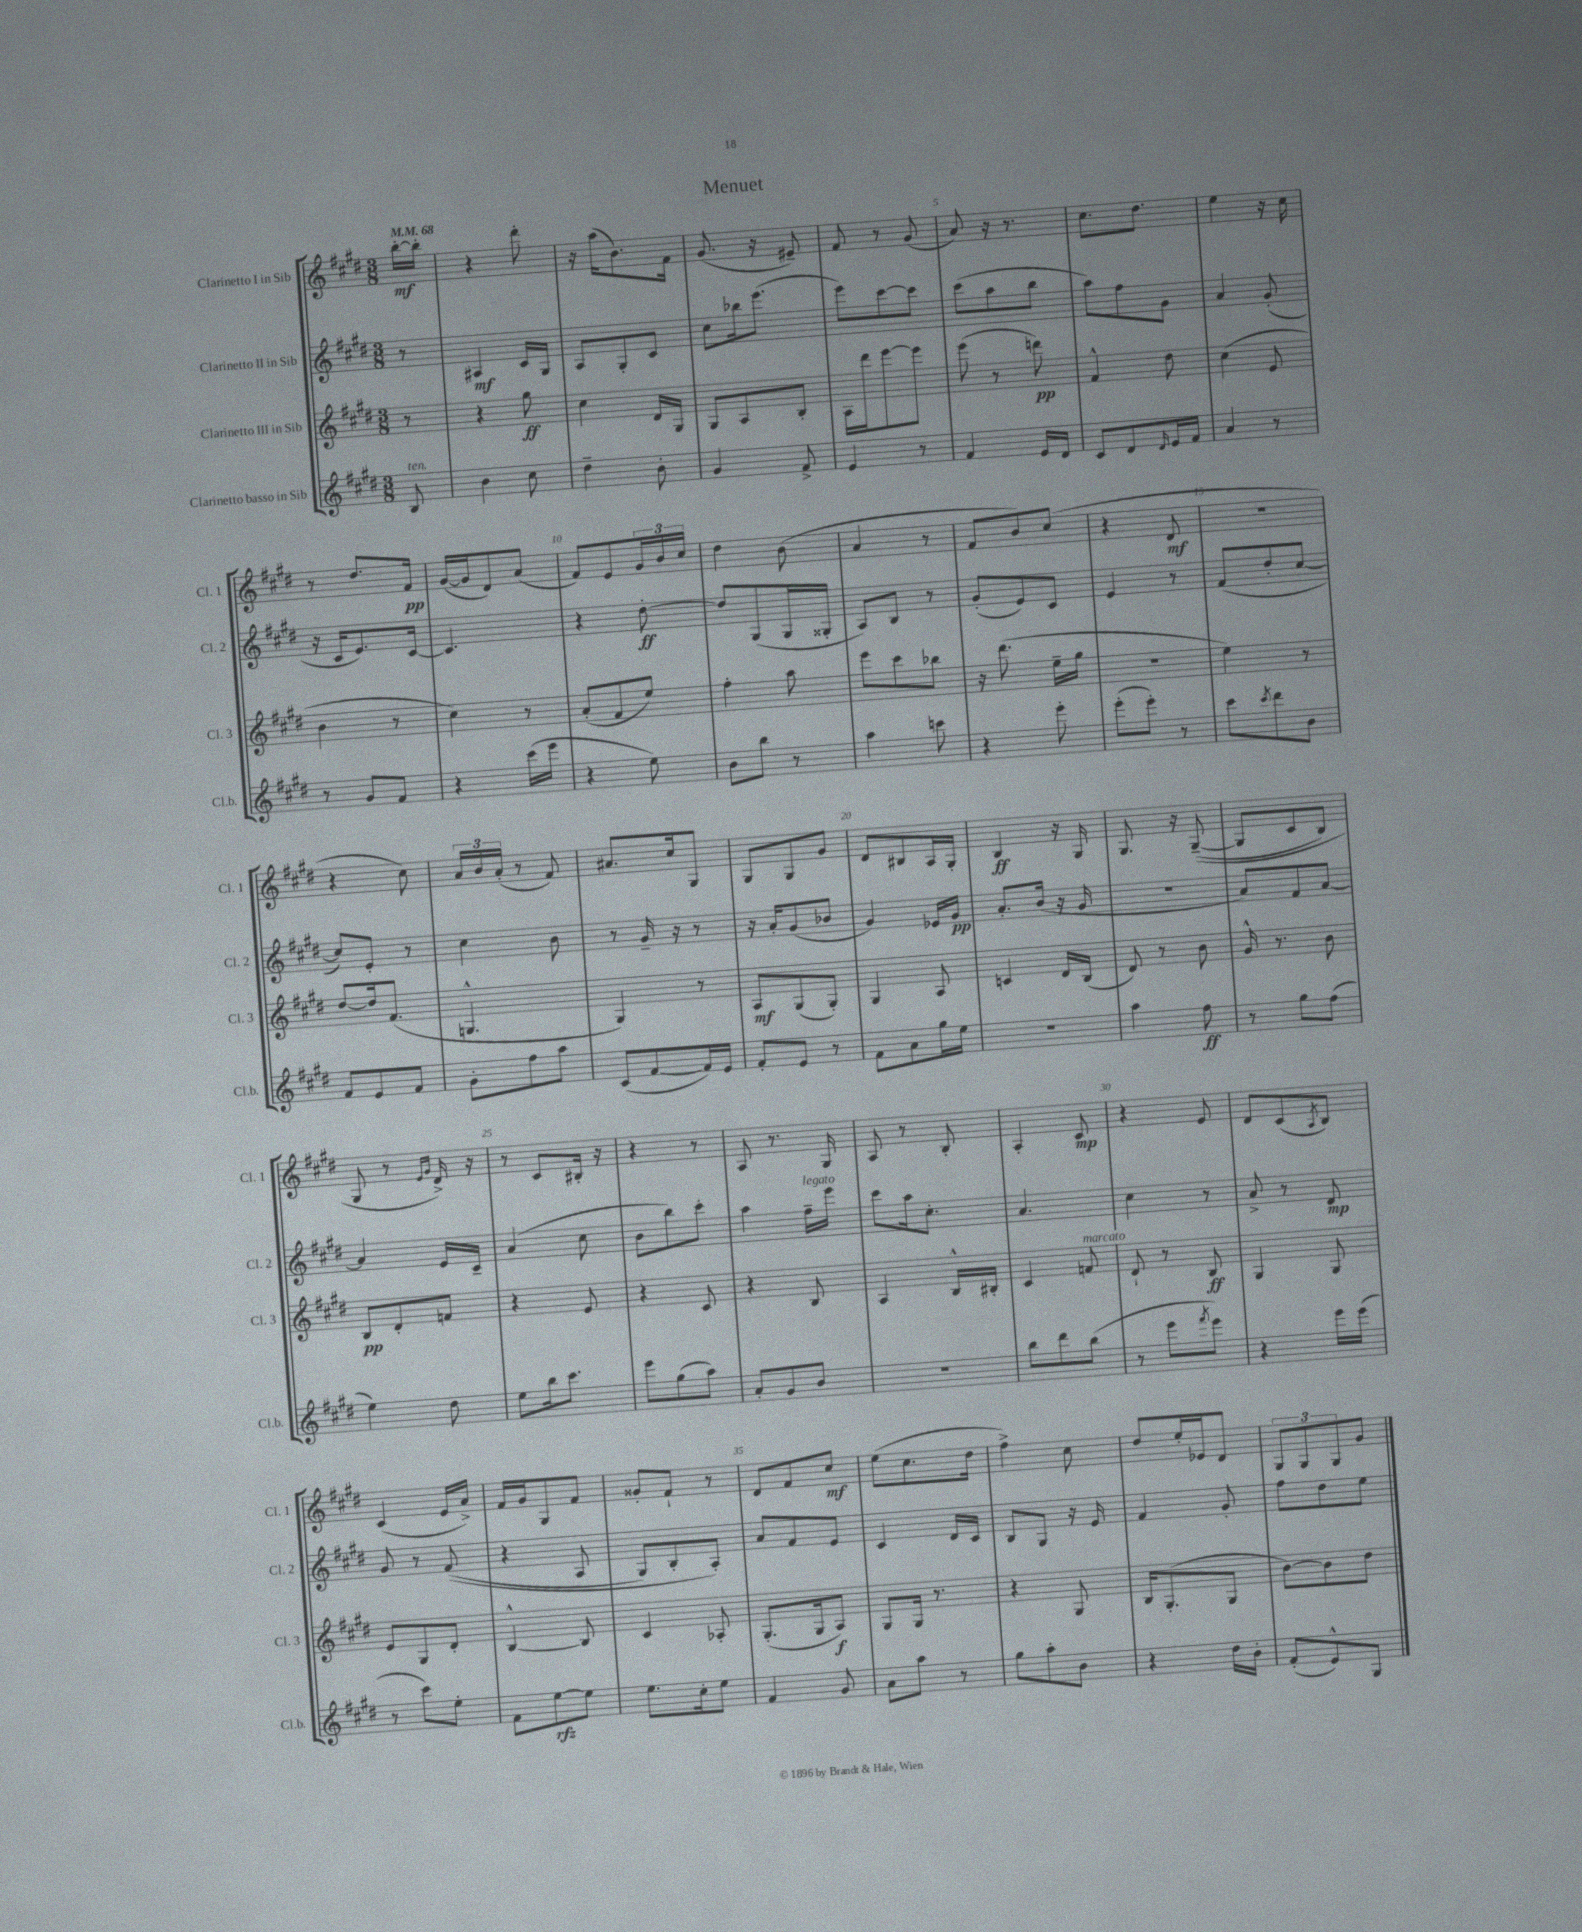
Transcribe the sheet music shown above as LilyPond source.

\header { title = "Menuet" }
<<
\new StaffGroup <<
\new Staff = "s0" \with { instrumentName = "Clarinetto I in Sib" shortInstrumentName = "Cl. 1" } {
    \clef treble \key e \major \numericTimeSignature \time 3/8 \partial 8 \tempo 4 = 68
    b''16~-.\mf b''16-. |
    r4 dis'''8-. |
    r16 a''16( b'8.) fis'16 |
    gis'8.( r16 eis'8--) |
    fis'8 r8 gis'8( |
    a'8) r16 r8. |
    cis''8. dis''8. |
    e''4 r16 cis''16 |
    r8 dis''8. fis'16\pp |
    gis'16~( gis'16 dis'8) a'8( |
    fis'8) e'8 \tuplet 3/2 { gis'16 b'16 cis''16 } |
    dis''4 b'8( |
    a'4 r8 |
    fis'8 b'8) cis''8( |
    r4 dis'8\mf |
    r4. |
    r4 cis''8) |
    \tuplet 3/2 { a'16 b'16 a'16-.( } r8 fis'8) |
    ais'8. cis''16 gis8 |
    gis8 gis8 gis'8 |
    dis'8 bis8 a16 gis16-. |
    b4\ff r16 gis16 |
    gis8. r16 gis8~--(\( |
    gis8 cis'8 b8) |
    gis8 r8 \grace { e'16 gis'16 } dis'16->\) r16 |
    r8 cis'8 bis16-. r16 |
    r4 r8 |
    a8 r8. gis16 |
    a8 r8 b8-. |
    a4-. cis'8\mp |
    r4 e'8 |
    dis'8 cis'8( \acciaccatura { a8 } b8) |
    cis'4( e'16 a'16->) |
    fis'16 gis'16 gis8 fis'8 |
    gisis'8-. fis'8-! r8 |
    dis'8 fis'8 cis''8\mf |
    e''8( cis''8. dis''16 |
    fis''4->) cis''8 |
    dis''8 e''16-. ees'16 dis'8 |
    \tuplet 3/2 { gis8 gis8 gis8 } gis'8 \bar "|." |
}
\new Staff = "s1" \with { instrumentName = "Clarinetto II in Sib" shortInstrumentName = "Cl. 2" } {
    \clef treble \key e \major \numericTimeSignature \time 3/8 \partial 8
    r8 |
    ais4\mf cis'16 gis16 |
    a8 gis8-. cis'8 |
    cis''8 bes''16 e'''8.( |
    e'''8) cis'''8~ cis'''8 |
    cis'''8( a''8 b''8 |
    a''8) fis''8 gis'8 |
    a'4 gis'8-.( |
    r16 cis'16 e'8.) cis'16~ |
    cis'4. |
    r4 dis''8~-.\ff |
    dis''8 gis8( gis16 gisis16-. |
    a8) b8 r8 |
    gis'8-.( e'8) cis'8 |
    e'4 r8 |
    fis'8( dis''8-. cis''8~ |
    cis''8) e'8-. r8 |
    cis''4 b'8 |
    r8 gis'16-- r16 r8 |
    r16 a'16-. gis'8( bes'8 |
    gis'4) ees'16 gis'16\pp |
    a'8.-. b'16( r16 gis'16 |
    R4. |
    a'8) fis'8 a'8~ |
    a'4 e'16 cis'16-- |
    a'4( cis''8 |
    b'8 b''8) cis'''8-. |
    a''4 fis''16--^\markup { \italic "legato" } e'''16 |
    cis'''8 a''16 cis''8.-. |
    a'4. |
    cis''4 r8 |
    a'8-> r8 dis'8\mp |
    gis'8 r8 fis'8(\( |
    r4 a8 |
    gis8) b8-. a8-.\) |
    a'8 fis'8 e'8 |
    cis'4 dis'16 cis'16 |
    b8 gis8 r16 e'16 |
    fis'4 gis'8-. |
    fis''8 dis''8 e''8 \bar "|." |
}
\new Staff = "s2" \with { instrumentName = "Clarinetto III in Sib" shortInstrumentName = "Cl. 3" } {
    \clef treble \key e \major \numericTimeSignature \time 3/8 \partial 8
    r8 |
    r4 gis''8\ff |
    cis''4 dis'16 gis16 |
    gis8 a8 b8-. |
    a16 dis'''16 e'''8~ e'''8 |
    e'''8( r8 d'''8\pp) |
    fis'4-^ dis''8 |
    cis''4( e'8 |
    b'4 r8 |
    cis''4) r8 |
    a'8-.( fis'8 e''8) |
    fis''4-. a''8 |
    e'''8 cis'''8 bes''8 |
    r16 dis'''8.( e''16-- gis''16 |
    r4. |
    e''4) r8 |
    dis''8~ dis''16 fis'8.( |
    g4.-^ |
    gis4) r8 |
    a8\mf gis8( gis8-.) |
    gis4 a8 |
    c'4 dis'16 b16( |
    dis'8) r8 b'8 |
    gis'16-^ r8. b'8 |
    b8\pp dis'8-. f'8 |
    r4 e'8 |
    r4 cis'8 |
    r4 b8 |
    a4 b16-^ bis16-. |
    cis'4 f'8^\markup { \italic "marcato" } |
    dis'8-! r8 b8\ff |
    gis4 gis8 |
    e'8 gis8 dis'8-. |
    b4~-^ b8 |
    cis'4 aes8-. |
    gis8.-.( gis16 a8\f) |
    gis8 gis16 r8. |
    r4 gis8 |
    b16 gis8.-.( gis8 |
    b'8~) b'8 dis''8 \bar "|." |
}
\new Staff = "s3" \with { instrumentName = "Clarinetto basso in Sib" shortInstrumentName = "Cl.b." } {
    \clef treble \key e \major \numericTimeSignature \time 3/8 \partial 8
    b8^\markup { \italic "ten." } |
    b'4 cis''8 |
    dis''4-- b'8-. |
    gis'4 fis'8-> |
    e'4 r8 |
    fis'4 e'16 dis'16 |
    cis'8 dis'8 \grace { dis'16 } e'16 fis'16 |
    a'4 r8 |
    r8 gis'8 fis'8 |
    r4 cis'''16( e'''16 |
    r4 e''8) |
    b'8 b''8 r8 |
    a''4 c'''8 |
    r4 e'''8-. |
    e'''8-.( e'''8-.) r8 |
    cis'''8 \acciaccatura { cis'''8 } dis'''8 b'8 |
    fis'8 e'8 fis'8 |
    gis'8-. fis''8 a''8 |
    cis'8( fis'8~ fis'16) e'16 |
    fis'8-. e'8 r8 |
    fis'8 a'8 gis''16 e''16 |
    R4. |
    a''4 fis''8\ff |
    r8 gis''8 fis''8( |
    e''4) dis''8 |
    e''8 b''16 cis'''8. |
    e'''8 gis''8( a''8) |
    a'8-. gis'8 b'8 |
    R4. |
    b''8 dis'''8 b''8( |
    r8 e'''8 \acciaccatura { fis'''8 } e'''8) |
    r4 e'''16 e'''16( |
    r8 cis'''8) e''8-. |
    fis'8 e''8~\rfz e''8 |
    e''8. cis''16-. e''8 |
    fis'4 gis'8 |
    a'8 a''8 r8 |
    gis''8 a''8-. b'8 |
    r4 dis''16 b'16-. |
    fis'8-.( e'8-^) gis8 \bar "|." |
}
>>
>>
\layout { \context { \Score \override BarNumber.break-visibility = ##(#f #t #t) barNumberVisibility = #(every-nth-bar-number-visible 5) } }
